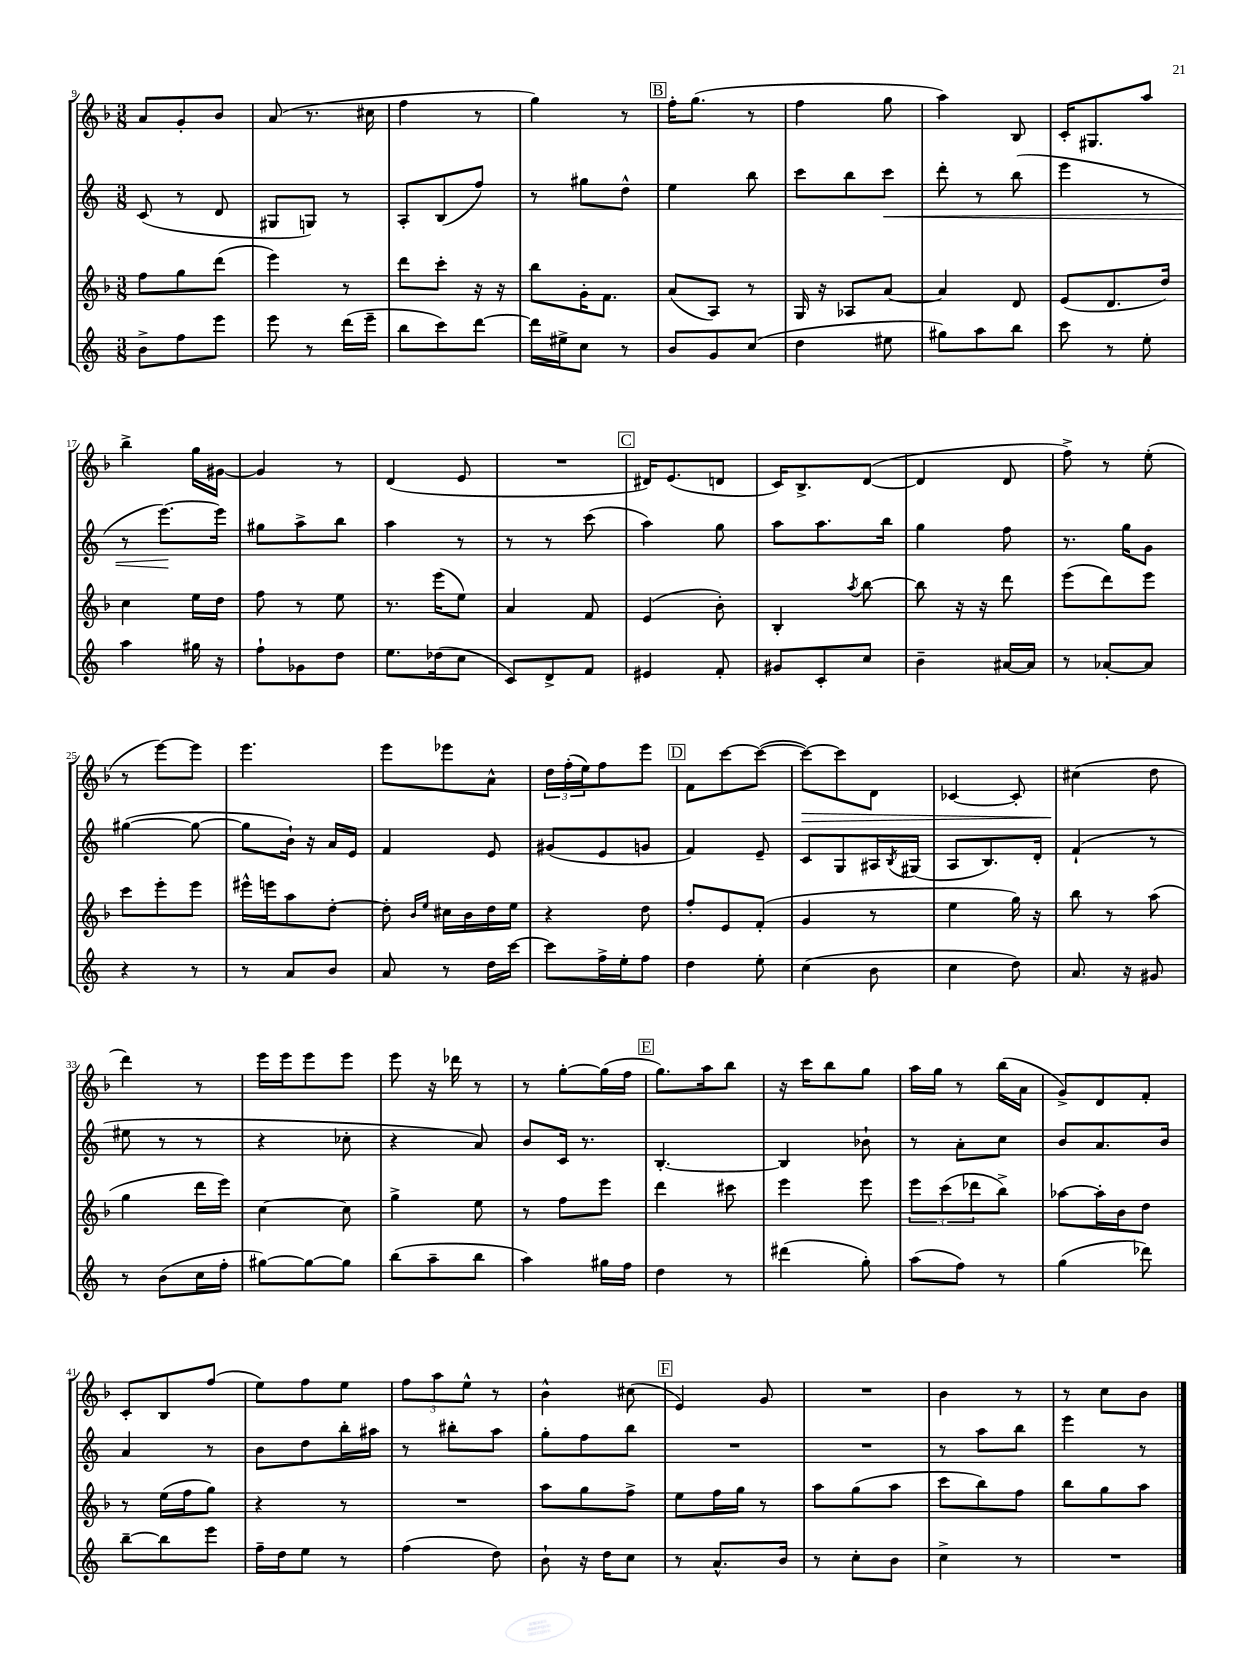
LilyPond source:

<<
\new StaffGroup <<
\new Staff = "s0" {
    \clef treble \key f \major \numericTimeSignature \time 3/8
    a'8 g'8-. bes'8 |
    a'8( r8. cis''16 |
    f''4 r8 |
    g''4) r8 |
    \mark \markup { \box "B" } f''16-. g''8.( r8 |
    f''4 g''8 |
    a''4) bes8 |
    c'16-. gis8. a''8 |
    bes''4-> g''16 gis'16~ |
    gis'4 r8 |
    d'4( e'8 |
    R4. |
    \mark \markup { \box "C" } dis'16) e'8.( d'8 |
    c'16) bes8.-> d'8~( |
    d'4 d'8 |
    f''8->) r8 e''8-.( |
    r8 e'''8~) e'''8 |
    e'''4. |
    e'''8 ees'''8 a'8-^ |
    \tuplet 3/2 { d''16 f''16-.( e''16) } f''8 e'''8 |
    \mark \markup { \box "D" } f'8 c'''8~ c'''8~( |
    c'''8~\>) c'''8 d'8 |
    ces'4~ ces'8-. |
    cis''4\!( d''8 |
    d'''4) r8 |
    e'''16 e'''16 e'''8 e'''8 |
    e'''8 r16 des'''16 r8 |
    r8 g''8~-. g''16( f''16 |
    \mark \markup { \box "E" } g''8.) a''16 bes''8 |
    r16 c'''16 bes''8 g''8 |
    a''16 g''16 r8 bes''16( a'16 |
    g'8->) d'8 f'8-. |
    c'8-. bes8 f''8( |
    e''8) f''8 e''8 |
    \tuplet 3/2 { f''8 a''8 e''8-^ } r8 |
    bes'4-^ cis''8( |
    \mark \markup { \box "F" } e'4) g'8 |
    R4. |
    bes'4 r8 |
    r8 c''8 bes'8 \bar "|." |
}
\new Staff = "s1" {
    \clef treble \key c \major \numericTimeSignature \time 3/8
    c'8( r8 d'8 |
    gis8 g8) r8 |
    a8-. b8( f''8) |
    r8 gis''8 d''8-^ |
    \mark \markup { \box "B" } e''4 b''8 |
    c'''8 b''8 c'''8\< |
    d'''8-. r8 b''8( |
    e'''4 r8 |
    r8 e'''8.~\!) e'''16 |
    gis''8 a''8-> b''8 |
    a''4 r8 |
    r8 r8 c'''8( |
    \mark \markup { \box "C" } a''4) g''8 |
    a''8 a''8. b''16 |
    g''4 f''8 |
    r8. g''16 g'8 |
    gis''4~( gis''8~ |
    gis''8 b'16-!) r16 a'16 e'16 |
    f'4 e'8 |
    gis'8( e'8 g'8 |
    \mark \markup { \box "D" } f'4) e'8-- |
    c'8 g8 ais16 \acciaccatura { b8 } gis16( |
    a8 b8.) d'16-. |
    f'4-!( r8 |
    eis''8 r8 r8 |
    r4 ces''8-. |
    r4 a'8) |
    b'8 c'16 r8. |
    \mark \markup { \box "E" } b4.~-. |
    b4 bes'8-! |
    r8 a'8-. c''8 |
    b'8 a'8. b'16 |
    a'4 r8 |
    b'8 d''8 b''16-. ais''16 |
    r8 bis''8-. a''8 |
    g''8-. f''8 b''8 |
    \mark \markup { \box "F" } R4. |
    R4. |
    r8 a''8 b''8 |
    e'''4 r8 \bar "|." |
}
\new Staff = "s2" {
    \clef treble \key f \major \numericTimeSignature \time 3/8
    f''8 g''8 d'''8( |
    e'''4) r8 |
    d'''8 c'''8-. r16 r16 |
    bes''8 g'16-. f'8. |
    \mark \markup { \box "B" } a'8( a8) r8 |
    g16 r16 aes8 a'8~ |
    a'4 d'8 |
    e'8( d'8. d''16) |
    c''4 e''16 d''16 |
    f''8 r8 e''8 |
    r8. e'''16( e''8) |
    a'4 f'8 |
    \mark \markup { \box "C" } e'4( bes'8-.) |
    bes4-. \acciaccatura { a''8 } bes''8~ |
    bes''8 r16 r16 d'''8 |
    e'''8( d'''8) e'''8 |
    c'''8 e'''8-. e'''8 |
    eis'''16-^ e'''16 a''8 d''8~-. |
    d''8-. \grace { bes'16 e''16 } cis''16 bes'16 d''16 e''16 |
    r4 d''8 |
    \mark \markup { \box "D" } f''8-. e'8 f'8-.( |
    g'4 r8 |
    e''4 g''16) r16 |
    bes''8 r8 a''8( |
    g''4 d'''16 e'''16) |
    c''4~ c''8 |
    g''4-> e''8 |
    r8 f''8 e'''8 |
    \mark \markup { \box "E" } d'''4 cis'''8 |
    e'''4 e'''8 |
    \tuplet 3/2 { e'''8 c'''8( des'''8 } bes''8->) |
    aes''8~ aes''16-. bes'16 d''8 |
    r8 e''16( f''16 g''8) |
    r4 r8 |
    R4. |
    a''8 g''8 f''8-> |
    \mark \markup { \box "F" } e''8 f''16 g''16 r8 |
    a''8 g''8( a''8 |
    c'''8 bes''8) f''8 |
    bes''8 g''8 a''8 \bar "|." |
}
\new Staff = "s3" {
    \clef treble \key c \major \numericTimeSignature \time 3/8
    b'8-> f''8 e'''8 |
    e'''8 r8 d'''16( e'''16-- |
    b''8 c'''8) d'''8~ |
    d'''16 eis''16-> c''8 r8 |
    \mark \markup { \box "B" } b'8 g'8 c''8( |
    d''4 eis''8 |
    gis''8) a''8 b''8 |
    c'''8 r8 e''8-. |
    a''4 gis''16 r16 |
    f''8-! ges'8 d''8 |
    e''8. des''16( c''8 |
    c'8) d'8-> f'8 |
    \mark \markup { \box "C" } eis'4 f'8-. |
    gis'8 c'8-. c''8 |
    b'4-- ais'16~ ais'16 |
    r8 aes'8~-. aes'8 |
    r4 r8 |
    r8 a'8 b'8 |
    a'8 r8 d''16 c'''16~ |
    c'''8 f''16-> e''16-. f''8 |
    \mark \markup { \box "D" } d''4 e''8-. |
    c''4( b'8 |
    c''4 d''8) |
    a'8. r16 gis'8 |
    r8 b'8( c''16 f''16-. |
    gis''8~) gis''8~ gis''8 |
    b''8( a''8-- b''8 |
    a''4) gis''16 f''16 |
    \mark \markup { \box "E" } d''4 r8 |
    dis'''4( g''8-.) |
    a''8( f''8) r8 |
    g''4( des'''8) |
    b''8~-- b''8 e'''8 |
    f''16-- d''16 e''8 r8 |
    f''4( d''8) |
    b'8-! r16 d''16 c''8 |
    \mark \markup { \box "F" } r8 a'8.-^ b'16 |
    r8 c''8-. b'8 |
    c''4-> r8 |
    R4. \bar "|." |
}
>>
>>
\layout { \context { \Score currentBarNumber = #9 } }
